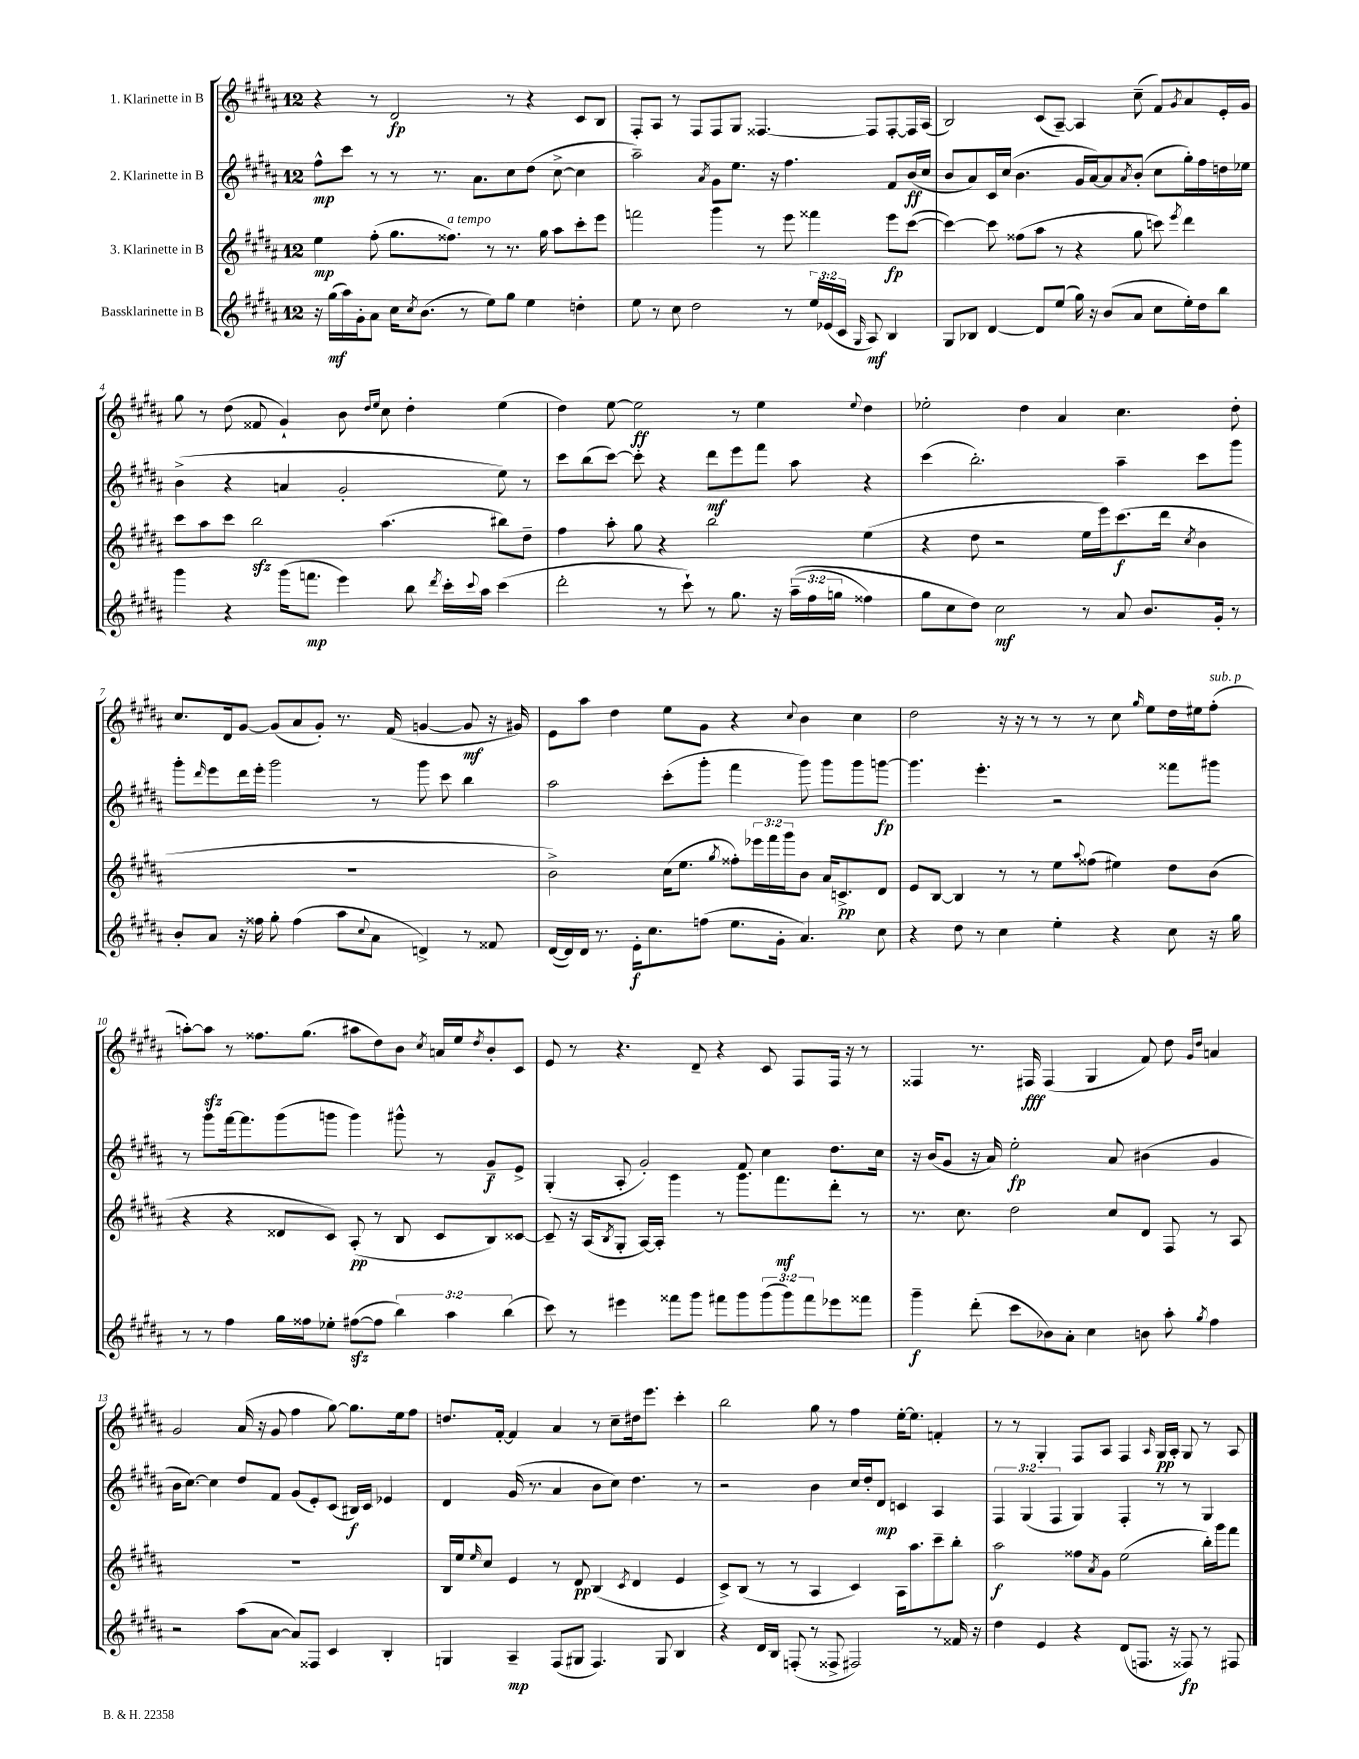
<<
\new StaffGroup <<
\new Staff = "s0" \with { instrumentName = "1. Klarinette in B" } {
    \clef treble \key b \major \once \override Staff.TimeSignature.style = #'single-digit \time 12/8
    r4 r8 dis'2\fp r8 r4 cis'8 b8 |
    fis8-. ais8 r8 fis8 fis8 gis8 fisis4.~ fisis8 fisis8~-. fisis16 ais16( |
    b2) cis'8( ais8~--) ais4 cis''8--( fis'8) \acciaccatura { gis'8 } ais'8 e'16-. gis'16 |
    gis''8 r8 dis''8( fisis'8 gis'4-!) b'8 \grace { dis''16 e''16 } cis''8 dis''4-. e''4( |
    dis''4) e''8~ e''2\ff r8 e''4 \appoggiatura { e''8 } dis''4 |
    ees''2-. dis''4 ais'4 cis''4. dis''8-. |
    cis''8. dis'16 gis'8~ gis'8( ais'8 gis'8-.) r8. fis'16( g'4~ g'8\mf r16 gis'16) |
    e'8 ais''8 dis''4 e''8 gis'8 r4 \appoggiatura { cis''8 } b'4 cis''4 |
    dis''2 r16 r16 r8 r8 r8 cis''8 \grace { gis''16 } e''8 dis''16 eis''16 fis''8-.^\markup { \italic "sub. p" }( |
    a''8~-.) a''8\sfz r8 fisis''8. gis''8.( ais''8 dis''8) b'8 \acciaccatura { cis''8 } a'16 e''16 \acciaccatura { dis''8 } b'8-. cis'8 |
    e'8 r8 r4. dis'8-- r4 cis'8 fis8 fis16 r16 r8 |
    fisis4 r8. fis16\fff fis4( gis4 fis'8) dis''8 \grace { gis'16 dis''16 } a'4 |
    gis'2 ais'16( r16 gis'8 fis''4 gis''8~) gis''8. e''16 fis''8 |
    d''8. fis'16~-. fis'4 ais'4 r8 cis''8-- dis''16 e'''8. cis'''4-. |
    b''2 gis''8 r8 fis''4 e''16~-. e''8. f'4-. |
    r8 r8 gis4-. fis8 ais8 fis4 \grace { ais16 } gis16\pp ais16-. gis8 r8 ais8 \bar "|." |
}
\new Staff = "s1" \with { instrumentName = "2. Klarinette in B" } {
    \clef treble \key b \major \once \override Staff.TimeSignature.style = #'single-digit \time 12/8 \override Staff.TupletNumber.text = #tuplet-number::calc-fraction-text
    fis''8-^\mp cis'''8 r8 r8 r8. ais'8. cis''8 dis''8( cis''8~-> cis''4 |
    ais''2--) \acciaccatura { ais'8 } gis'8 e''8. r16 fis''4. fis'8 b'16\ff( cis''16 |
    b'8 ais'8) cis'16 cis''16( b'4. gis'16 ais'16~) ais'8 \acciaccatura { ais'8 } b'8-.( cis''8 gis''16-.) fis''16 d''16 ees''16 |
    b'4->( r4 a'4 gis'2-. e''8) r8 |
    cis'''8 b''8( cis'''8~) cis'''8-. r4 dis'''8\mf e'''8 fis'''8 ais''8 r4 |
    cis'''4( b''2.-.) ais''4-- cis'''8 gis'''8 |
    gis'''8-. \grace { dis'''16 } e'''8 dis'''16 e'''16-. gis'''2 r8 gis'''8 cis'''8 b''4 |
    ais''2 cis'''8-.( gis'''8-. fis'''4 gis'''8) gis'''8 gis'''8 g'''8~\fp |
    g'''4. e'''4.-. r2 fisis'''8 gis'''8 |
    r8 gis'''8 fis'''16~ fis'''8. gis'''8( g'''8 g'''4) gis'''8-^ r8 gis'8--\f e'8-> |
    gis4-.( ais8-. gis'2-.) fis'8 cis''4 dis''8. cis''16 |
    r16 b'16( gis'8 r16 ais'16) e''2-.\fp ais'8 bis'4( gis'4 |
    b'16 cis''8.~) cis''4 dis''8 fis'8 gis'8( e'8-.) cis'8( bis16\f) cis'16 ees'4 |
    dis'4 gis'16( r8. ais'4 b'8 cis''8) dis''4. r8 |
    r2 b'4 cis''16 dis''16-. dis'8\mp c'4 ais4 |
    \tuplet 3/2 { fis4 gis4( fis4 } gis4) fis4-. r8 r8 gis4 \bar "|." |
}
\new Staff = "s2" \with { instrumentName = "3. Klarinette in B" } {
    \clef treble \key b \major \once \override Staff.TimeSignature.style = #'single-digit \time 12/8 \override Staff.TupletNumber.text = #tuplet-number::calc-fraction-text
    e''4\mp fis''8-.( gis''8. fisis''8.^\markup { \italic "a tempo" }) r8 r8. gis''16 ais''8 cis'''8-. e'''8 |
    f'''2 gis'''4 r8 e'''8 fisis'''4 e'''8\fp cis'''8~( |
    cis'''4~) cis'''8 fisis''8( ais''8 r8 r4 gis''8 c'''8) \acciaccatura { e'''8 } dis'''4 |
    cis'''8 ais''8 cis'''8 b''2\sfz ais''4.( bis''8) dis''8-- |
    fis''4 ais''8-. gis''8 r4 b''2 e''4( |
    r4 dis''8 r2 e''16 e'''16) cis'''8.\f( dis'''16 \acciaccatura { cis''8 } b'4 |
    R1. |
    b'2->) cis''16( e''8. \acciaccatura { gis''8 } fisis''8-.) \tuplet 3/2 { ees'''16 fis'''16 gis'''16 } b'8 ais'16 c'8.->\pp dis'8 |
    e'8 b8~ b4 r8 r8 e''8 \appoggiatura { ais''8 } fisis''8( eis''4) dis''8 b'8( |
    r4 r4 disis'8 cis'8) ais8-.\pp( r8 b8 cis'8 b8) cisis'8~ |
    cisis'8-- r16 ais16( \acciaccatura { b8 } gis8-. ais16~) ais16-. gis'''4 r8 gis'''8. fis'''8.\mf dis'''8-. r8 |
    r8. cis''8. dis''2 cis''8 dis'8 fis8 r8 ais8 |
    R1. |
    b16 e''16 \grace { e''16 } cis''8 e'4 r8 dis'8\pp b4( \acciaccatura { cis'8 } dis'4 e'4 |
    cis'8->) b8( r8 r8 ais4 cis'4) ais16 ais''8. cis'''8-- b''8-. |
    ais''2\f fisis''8 \acciaccatura { ais'8 } gis'8 e''2( b''16-.) gis'''16 fis'''8 \bar "|." |
}
\new Staff = "s3" \with { instrumentName = "Bassklarinette in B" } {
    \clef treble \key b \major \once \override Staff.TimeSignature.style = #'single-digit \time 12/8 \override Staff.TupletNumber.text = #tuplet-number::calc-fraction-text
    r16 gis''16\mf( ais''16) gis'16-. ais'8 cis''16 \acciaccatura { cis''8 } b'8.( r8 e''8) gis''8 e''4 d''4-. |
    e''8 r8 cis''8 dis''2 r8 \tuplet 3/2 { e''16 ees'16( cis'16 } \grace { gis16 } ais8\mf) b4 |
    gis8 bes8 dis'4~ dis'8 e''8( gis''16) r16 b'8( ais'8 cis''8 e''16-.) dis''16 b''8 |
    gis'''4 r4 gis'''16( f'''8.\mp e'''4) b''8 \acciaccatura { dis'''8 } cis'''16-. \appoggiatura { cis'''8 } ais''16 cis'''4( |
    dis'''2-. r8 cis'''8-!) r8 gis''8. r16 \tuplet 3/2 { ais''16--(\( fis''16 g''16 } fisis''4) |
    gis''8 cis''8 dis''8\) cis''2\mf r8 ais'8 b'8. gis'16-. r8 |
    b'8-. ais'8 r16 fisis''16 gis''8-. fisis''4( ais''8 \appoggiatura { cis''8 } ais'8 d'4->) r8 fisis'8 |
    dis'16~( dis'16) dis'16 r8. e'16-.\f cis''8. f''8( e''8. gis'16-. ais'4.) cis''8 |
    r4 dis''8 r8 cis''4 e''4-. r4 cis''8 r16 gis''16 |
    r8 r8 fis''4 gis''16 fisis''16 ees''8-. fis''8~\sfz( fis''8 \tuplet 3/2 { b''4) ais''4 b''4( } |
    cis'''8) r8 eis'''4 fisis'''8 gis'''8 fis'''8 gis'''8 \tuplet 3/2 { gis'''8( gis'''8) fis'''8 } ees'''8 fisis'''8 |
    gis'''4--\f dis'''8-.( cis'''8 bes'8) ais'8-. cis''4 b'8 ais''8-. \acciaccatura { gis''8 } fis''4 |
    r2 ais''8( ais'8~ ais'8) fisis8 cis'4 b4-. |
    g4 ais4--\mp fis8( gis8 fis4.) gis8 b4 |
    r4 dis'16 b16 f8-.( r8 fisis8-> fis2) r8 fisis'16 r16 |
    dis''4 e'4 r4 dis'8( f8. r16 fisis8\fp) r8 fis8 \bar "|." |
}
>>
>>
